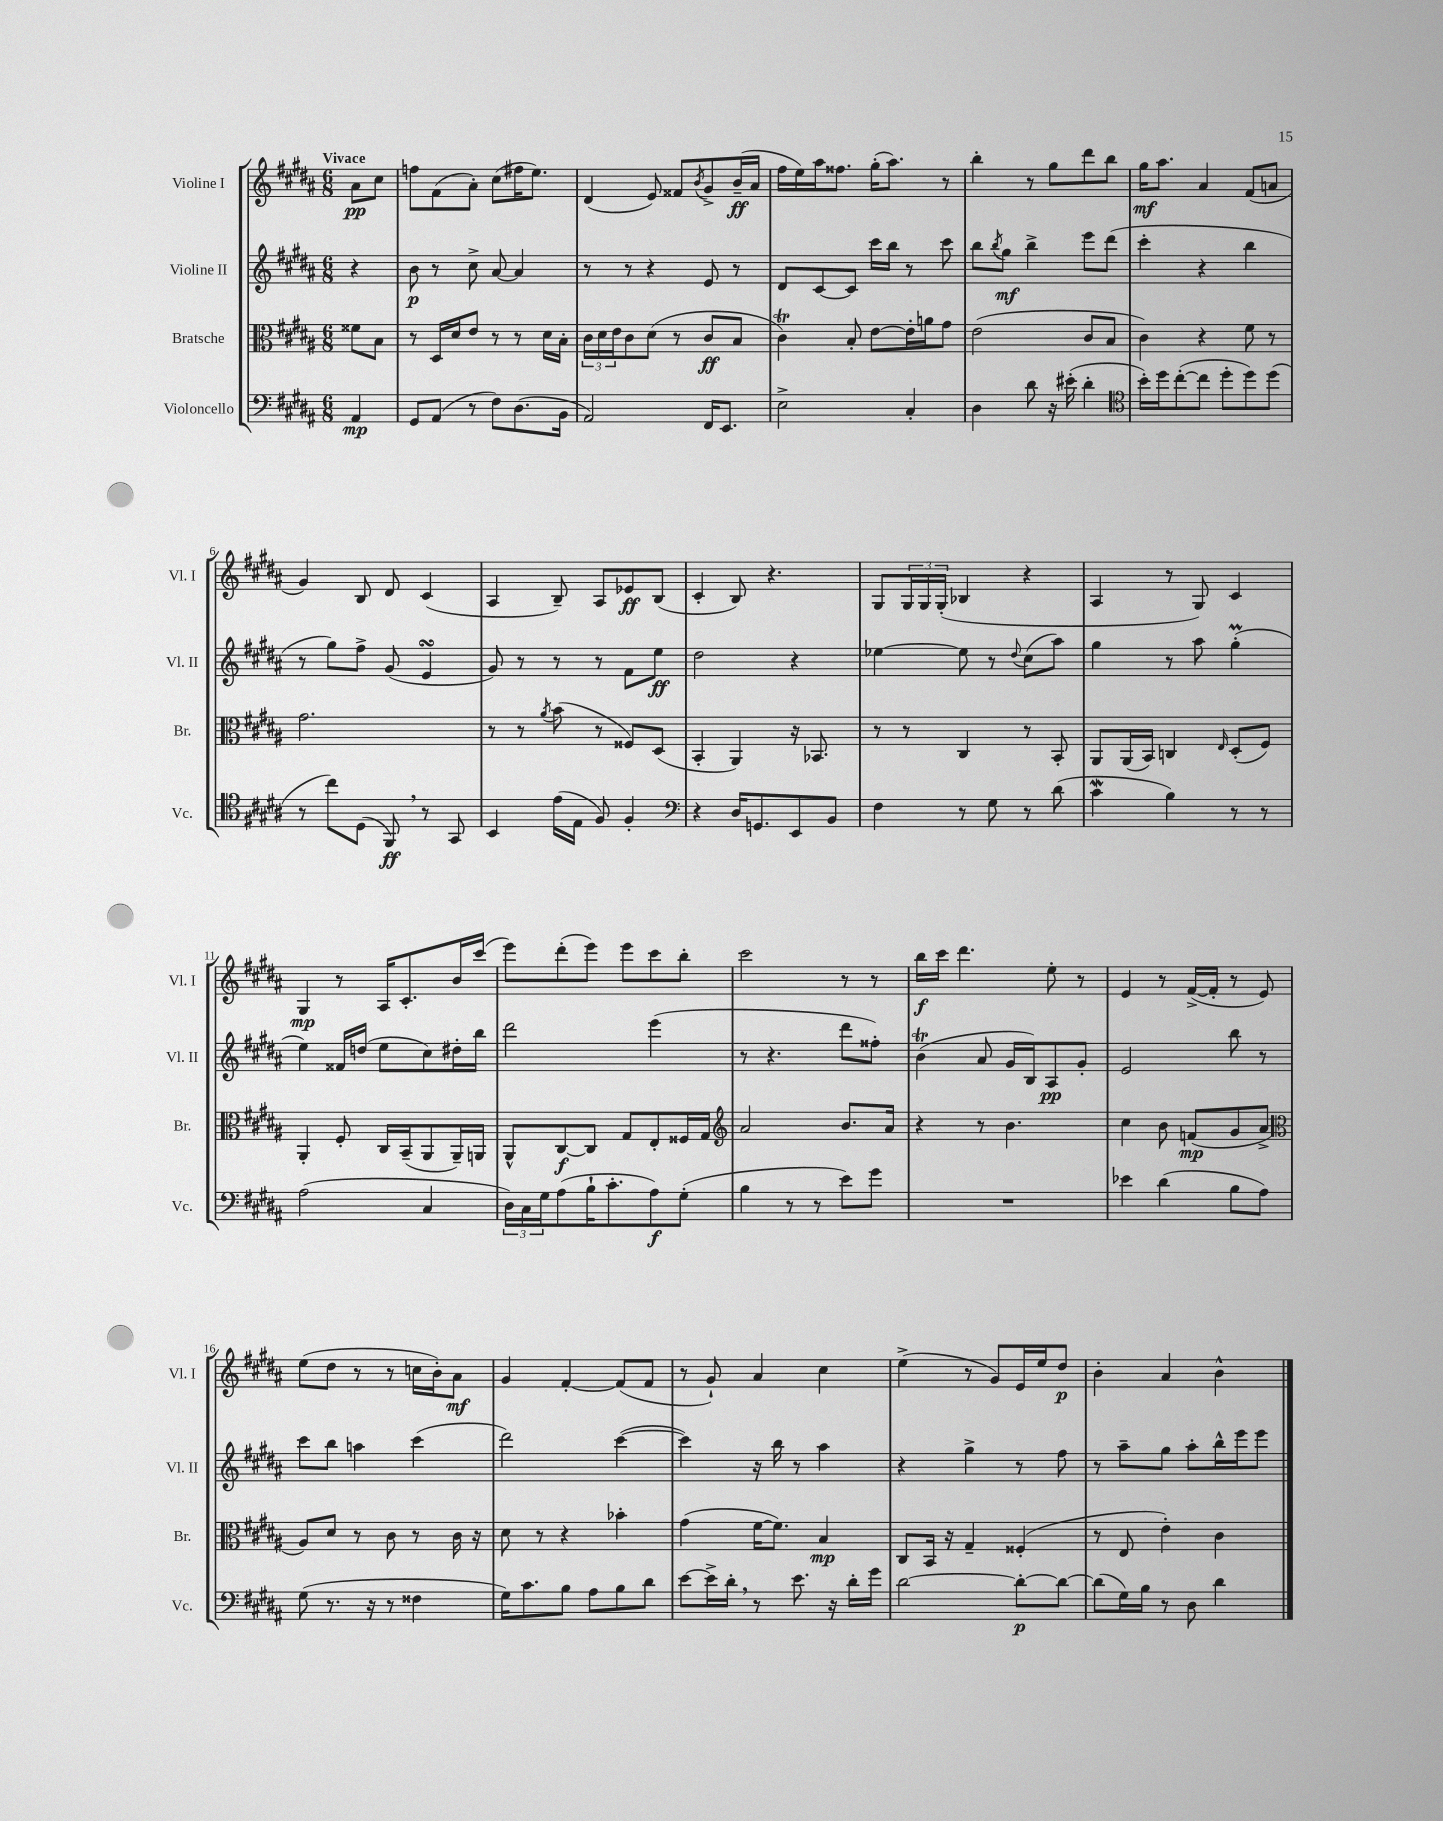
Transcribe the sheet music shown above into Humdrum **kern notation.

**kern	**kern	**kern	**kern
*staff4	*staff3	*staff2	*staff1
*clefF4	*clefC3	*clefG2	*clefG2
*k[f#c#g#d#a#]	*k[f#c#g#d#a#]	*k[f#c#g#d#a#]	*k[f#c#g#d#a#]
*M6/8	*M6/8	*M6/8	*M6/8
4AA#	8f##	4r	8a#
.	8B	.	8cc#
=	=	=	=
8GG#	8r	8b	8ff
(8AA#	16D#	8r	(8f#
.	16d#	.	.
8r	8e	8cc#^	8a#')
8F#)	8r	[8a#	(8cc#
(8.D#	8r	4a#]	16ff#
.	.	.	8.ee)
.	16d#	.	.
16BB	16B'	.	.
=	=	=	=
2AA#)	24c#	8r	(4d#
.	24d#	.	.
.	24e	.	.
.	8c#	8r	.
.	(8d#	4r	8e)
.	8r	.	8f##
.	.	.	8qb
16FF#	8c#	8e	8g#^
8.EE	.	.	.
.	8B	8r	(16b~
.	.	.	16a#
=	=	=	=
2E^	4c#)	8d#	16ff#
.	.	.	16ee)
.	.	[8c#	16aa#
.	.	.	8.ff##
.	8B'	8c#]	.
.	[8e	16ccc#	(16gg#'
.	.	16bb	8.aa#)
4C#'	16e']	8r	.
.	16a	.	.
.	8g#	8ccc#	8r
=	=	=	=
4D#	(2e	8bb	4bb'
.	.	8qbb	.
.	.	8gg#	.
8d#	.	4bb^	8r
16r	.	.	8gg#
(16e#'	.	.	.
4d#'	8c#	8eee	8ddd#
.	8B	(8ddd#	8bb
=	=	=	=
*clefC4	*	*	*
16b')	4c#)	4ccc#'	16gg#
16dd#	.	.	8.aa#
([8cc#'	.	.	.
8cc#]	4r	4r	4a#
8dd#'	.	.	.
8dd#)	8f#	4bb	(8f#
(8dd#	8r	.	8a
=	=	=	=
8r	2.g#	8r	4g#)
8cc#)	.	8gg#)	.
(8D#	.	8ff#^	8B
8FF#)	.	(8g#	8d#
8r	.	4e	(4c#
8GG#	.	.	.
=	=	=	=
4BB	8r	8g#)	4A#
.	8r	8r	.
.	8qa#	.	.
(16e	(8b	8r	8B~)
16E	.	.	.
8F#)	8r	8r	8A#
4F#'	8F##)	8f#	8e-
.	(8D#	8ee	(8B
=	=	=	=
*clefF4	*	*	*
4r	4BB'	2dd#	4c#'
16D#	4AA#)	.	8B)
8.GG	.	.	.
.	.	.	4.r
8EE	16r	4r	.
.	8.BB-	.	.
8BB	.	.	.
=	=	=	=
4F#	8r	[4ee-	8G#
.	8r	.	24G#
.	.	.	24G#
.	.	.	(24G#'
8r	4C#	8ee-]	4B-
8G#	.	8r	.
.	.	8qqdd#	.
8r	8r	(8cc#	4r
(8d#	8BB'	8aa#)	.
=	=	=	=
4c#	8AA#	4gg#	4A#
.	(16AA#	.	.
.	16BB)	.	.
4B)	4C	8r	8r
.	.	8aa#	8G#)
.	16qqE	.	.
8r	(8D#'	(4gg#'	4c#
8r	8F#)	.	.
=	=	=	=
(2A#	4AA#'	4ee)	4G#
.	8F#'	16f##	8r
.	.	(16dd	.
.	16C#	8ee	16A#
.	(16BB~	.	8.c#'
4C#	8AA#	8cc#)	.
.	16AA#~)	16dd#'	16b
.	16AA	16bb	(16ccc#
=	=	=	=
24D#)	8AA#^^	2ddd#	8eee)
24C#	.	.	.
24G#	.	.	.
(8A#	[8C#	.	(8ddd#'
16B`	8C#]	.	8eee)
8.c#'	.	.	.
.	8G#	.	8eee
8A#)	8E'	(4eee	8ccc#
(8G#'	16F##	.	8bb'
.	16G#	.	.
=	=	=	=
*	*clefG2	*	*
4B	2a#	8r	2ccc#
.	.	4.r	.
8r	.	.	.
8r	.	.	.
8e)	8.b	8ddd#	8r
8g#	.	8ff##')	8r
.	16a#	.	.
=	=	=	=
2.r	4r	(4b	16bb
.	.	.	16ccc#
.	.	.	4.ddd#
.	8r	8a#	.
.	4.b	16g#	.
.	.	16B)	.
.	.	8A#	8ee'
.	.	8g#'	8r
=	=	=	=
4e-	4cc#	2e	4e
(4d#	8b	.	8r
.	(8f	.	([16f#^
.	.	.	16f#']
8B	8g#	8bb	8r
8A#)	8a#^	8r	8e)
=	=	=	=
*	*clefC3	*	*
(8G#	8A#)	8ccc#	(8ee
8.r	8d#	8bb	8dd#
.	8r	4aa	8r
16r	.	.	.
8r	8c#	.	8r
4F##	8r	(4ccc#	16cc
.	.	.	16b')
.	16c#	.	8a#
.	16r	.	.
=	=	=	=
16G#)	8d#	2ddd#)	4g#
8.c#	.	.	.
.	8r	.	.
8B	4r	.	[4f#'
8A#	.	.	.
8B	4b-'	([4ccc#	(8f#]
8d#	.	.	8f#
=	=	=	=
[8e	(4g#	4ccc#])	8r
16e^]	.	.	8g#`)
16d#'	.	.	.
8r	[16f#	16r	4a#
.	8.f#])	16bb	.
8.e	.	8r	.
.	4B	4aa#	4cc#
16r	.	.	.
16d#'	.	.	.
16g#	.	.	.
=	=	=	=
[2d#	8C#	4r	(4ee^
.	16BB	.	.
.	16r	.	.
.	4G#~	4gg#^	8r
.	.	.	8g#)
8d#'_	(4F##'	8r	16e
.	.	.	16ee
8d#_	.	8ff#	8dd#
=	=	=	=
(8d#]	8r	8r	4b'
16G#)	8E	8aa#~	.
16B	.	.	.
8r	4e')	8gg#	4a#
8D#	.	8aa#'	.
4d#	4c#	16bb^^	4b^^
.	.	16eee	.
.	.	8eee	.
==	==	==	==
*-	*-	*-	*-
